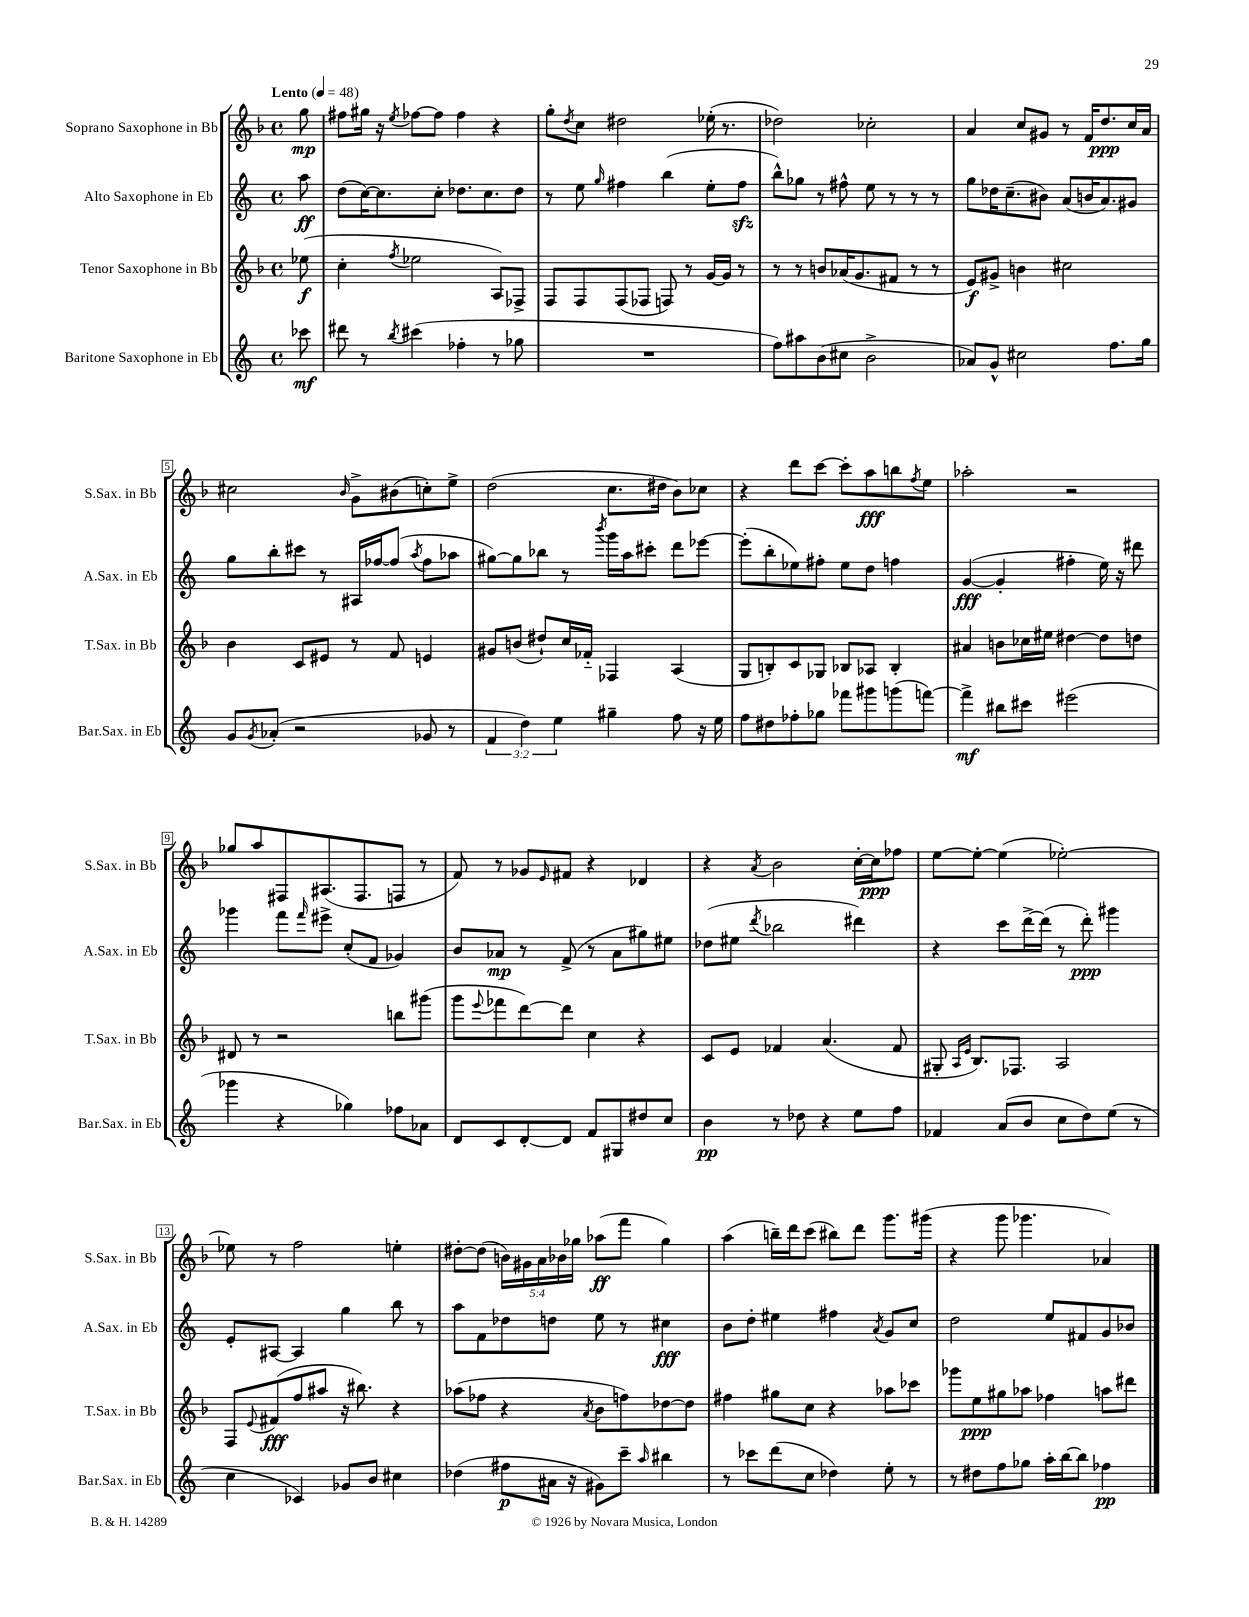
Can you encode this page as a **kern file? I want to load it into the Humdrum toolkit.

**kern	**dynam	**kern	**dynam	**kern	**dynam	**kern	**dynam
*part4	*part4	*part3	*part3	*part2	*part2	*part1	*part1
*staff4	*staff4	*staff3	*staff3	*staff2	*staff2	*staff1	*staff1
*I"Baritone Saxophone in Eb	*	*I"Tenor Saxophone in Bb	*	*I"Alto Saxophone in Eb	*	*I"Soprano Saxophone in Bb	*
*I'Bar.Sax. in Eb	*	*I'T.Sax. in Bb	*	*I'A.Sax. in Eb	*	*I'S.Sax. in Bb	*
*clefG2	*	*clefG2	*	*clefG2	*	*clefG2	*
*k[]	*	*k[b-]	*	*k[]	*	*k[b-]	*
*M4/4	*	*M4/4	*	*M4/4	*	*M4/4	*
*met(c)	*	*met(c)	*	*met(c)	*	*met(c)	*
*MM48	*	*MM48	*	*MM48	*	*MM48	*
=	=	=	=	=	=	=	=
!	!	!	!	!	!	!LO:TX:a:B:t=Lento	!
8ccc-X\	mf	(8ee-X\	f	8aa\	ff	8gg\	mp
=1	=1	=1	=1	=1	=1	=1	=1
8ddd#X\	.	4cc'\	.	(8dd\L	.	8ff#X\L	.
8r	.	.	.	[16cc\K)	.	16gg#X\Jk	.
.	.	.	.	8.cc\]	.	16r	.
8qbb/	.	8qff/	.	.	.	8qee/	.
(4ccc#X\	.	2ee-X\	.	.	.	[8ff-X\L	.
.	.	.	.	8cc'\J	.	8ff-\J]	.
4ff-X'\	.	.	.	8.dd-X\L	.	4ff-\	.
.	.	.	.	8.cc\	.	.	.
8r	.	8A/L)	.	.	.	4r	.
8gg-X\	.	8F-X^/J	.	8dd-\J	.	.	.
=2	=2	=2	=2	=2	=2	=2	=2
1r	.	8F/L	.	8r	.	8gg'\L	.
.	.	.	.	.	.	8qdd/	.
.	.	8F/	.	8ee\	.	8cc\J	.
.	.	.	.	16qqgg/	.	.	.
.	.	(8F/	.	4ff#X\	.	2dd#X\	.
.	.	8F-X/J	.	.	.	.	.
.	.	8Fn/)	.	(4bb\	.	.	.
.	.	8r	.	.	.	.	.
.	.	[16g/LL	.	8ee'\L	.	(16ee-X'\	.
.	.	16g/JJ]	.	.	.	8.r	.
.	.	8r	.	8ff#zz\J	.	.	.
=3	=3	=3	=3	=3	=3	=3	=3
8ff\L)	.	8r	.	8bb^^\L)	.	2dd-X\)	.
8aa#X\	.	8r	.	8gg-X\J	.	.	.
(8b\	.	8bn/L	.	8r	.	.	.
8cc#X\J	.	(16a-X/K	.	8ff#X^^\	.	.	.
.	.	8.g/	.	.	.	.	.
2b^\	.	.	.	8ee\	.	2cc-X'\	.
.	.	8f#X/J	.	8r	.	.	.
.	.	8r	.	8r	.	.	.
.	.	8r	.	8r	.	.	.
=4	=4	=4	=4	=4	=4	=4	=4
8a-X/L)	.	8e/L)	f	8gg\L	.	4a/	.
8g^^/J	.	8g#X^/J	.	16dd-X\K	.	.	.
.	.	.	.	(8.cc~\	.	.	.
2cc#X\	.	4bn\	.	.	.	8cc/L	.
.	.	.	.	8b#X\J)	.	8g#X/J	.
.	.	2cc#X\	.	(8a/L	.	8r	.
.	.	.	.	16bn/K	.	16f/KL	.
.	.	.	.	8.a/)	.	8.dd/	ppp
8.ff\L	.	.	.	.	.	.	.
.	.	.	.	8g#X/J	.	16cc/L	.
16gg\Jk	.	.	.	.	.	16a/JJ	.
!!LO:LB:g=z
=5	=5	=5	=5	=5	=5	=5	=5
8g/L	.	4b-\	.	8gg\L	.	2cc#X\	.
8qg/	.	.	.	.	.	.	.
(8a-X'/J	.	.	.	8bb'\	.	.	.
2r	.	8c/L	.	8ccc#X\J	.	.	.
.	.	8e#X/J	.	8r	.	.	.
.	.	.	.	.	.	16qqb-/	.
.	.	8r	.	16A#X/LL	.	8g^\L	.
.	.	.	.	[16ff-X/J	.	.	.
.	.	8f/	.	(8ff-/J]	.	(8b#X\	.
.	.	.	.	8qaa/	.	.	.
8g-X/	.	4en/	.	8ff-\L	.	8ccn'\)	.
8r	.	.	.	8aa-X\J	.	8ee^\J	.
=6	=6	=6	=6	=6	=6	=6	=6
6f/	.	8g#X/L	.	[8gg#X\L)	.	(2dd\	.
.	.	(8bn/J	.	8gg#\]	.	.	.
6dd\)	.	.	.	.	.	.	.
.	.	8dd#X`/L)	.	8bb-X\J	.	.	.
6ee\	.	.	.	.	.	.	.
.	.	16cc/L	.	8r	.	.	.
.	.	16f-X/JJ	.	.	.	.	.
.	.	.	.	8qbbb/	.	.	.
4gg#X~\	.	4F-X/	.	16ggg\LL	.	8.cc\L	.
.	.	.	.	16aa\J	.	.	.
.	.	.	.	8ccc#X'\J	.	.	.
.	.	.	.	.	.	16dd#X\Jk	.
8ff\	.	(4A/	.	8ddd\L	.	8b-\L)	.
16r	.	.	.	[8eee-X\J	.	8cc-X\J	.
16ee\	.	.	.	.	.	.	.
=7	=7	=7	=7	=7	=7	=7	=7
8ff\L	.	8G/L	.	(8eee-'\L]	.	4r	.
8dd#X\	.	8Bn'/)	.	8bb'\	.	.	.
8ff-X'\	.	8c/	.	8ee-X\)	.	8ddd\L	.
8gg-X\J	.	8G-X/J	.	8ff#X'\J	.	[8ccc\J	.
8fff-X\L	.	8B-X/L	.	8ee-\L	.	8ccc'\L]	.
8ggg#X\	.	8A-X/J	.	8dd\J	.	8aa\	fff
(8gggn\	.	4B-'/	.	4ffn\	.	8bbn\	.
.	.	.	.	.	.	8qff/	.
[8fffn\J)	.	.	.	.	.	8ee\J	.
=8	=8	=8	=8	=8	=8	=8	=8
4fff^\]	mf	4a#X/	.	([4g/	fff	2aa-X'\	.
8bb#X\L	.	8bn\L	.	4g'/]	.	.	.
8ccc#X\J	.	16cc-X\L	.	.	.	.	.
.	.	16ee#X\JJ	.	.	.	.	.
(2eee#X\	.	[4dd#X\	.	4ff#X'\	.	2r	.
.	.	8dd#\L]	.	16ee\)	.	.	.
.	.	.	.	16r	.	.	.
.	.	8ddn\J	.	8ddd#X\	.	.	.
!!LO:LB:g=z
=9	=9	=9	=9	=9	=9	=9	=9
4ggg-X\	.	8d#X/	.	4ggg-X\	.	8gg-X/L	.
.	.	8r	.	.	.	8aa/	.
4r	.	2r	.	8fff\L	.	8F#X/	.
.	.	.	.	16qqfff/	.	.	.
.	.	.	.	8eee#X^\J	.	(8.A#X/	.
4gg-X\)	.	.	.	(8cc'/L	.	.	.
.	.	.	.	.	.	8.F#/	.
.	.	.	.	8f/J	.	.	.
8ff-X\L	.	8bbn\L	.	4g-X/)	.	8Fn/J	.
8a-X\J	.	(8ggg#X\J	.	.	.	8r	.
=10	=10	=10	=10	=10	=10	=10	=10
8d/L	.	8ggg\L	.	8b/L	.	8f/)	.
.	.	8qqeee/	.	.	.	.	.
8c/	.	8fff-X\	.	8a-X/J	mp	8r	.
[8d'/	.	[8ddd\)	.	8r	.	8g-X/L	.
.	.	.	.	.	.	16qqe/	.
8d/J]	.	8ddd\J]	.	(8f^/	.	8f#X/J	.
8f/L	.	4cc\	.	8r	.	4r	.
8G#X/	.	.	.	8a-\L	.	.	.
8dd#X/	.	4r	.	8gg#X\)	.	4d-X/	.
8cc/J	.	.	.	8ee#X\J	.	.	.
=11	=11	=11	=11	=11	=11	=11	=11
4b\	pp	8c/L	.	(8dd-X\L	.	4r	.
.	.	8e/J	.	8ee#X\J	.	.	.
.	.	.	.	8qddd/	.	8qa/	.
8r	.	4f-X/	.	2bb-X\	.	2b-\	.
8dd-X\	.	.	.	.	.	.	.
4r	.	(4.a/	.	.	.	.	.
8ee\L	.	.	.	4ddd#X\)	.	[16cc'\LL	.
.	.	.	.	.	.	16cc\J]	ppp
8ff\J	.	8f-/	.	.	.	8ff-X\J	.
=12	=12	=12	=12	=12	=12	=12	=12
4f-X/	.	8G#X'/	.	4r	.	[8ee\L	.
.	.	16qqA/LL	.	.	.	.	.
.	.	16qqe/JJ	.	.	.	.	.
.	.	8.B-/L)	.	.	.	8ee'\J_	.
(8a/L	.	.	.	8ccc\L	.	(4ee\]	.
.	.	8.F-X/J	.	.	.	.	.
8b/J	.	.	.	[16ddd^\L	.	.	.
.	.	.	.	(16ddd\JJ]	.	.	.
8cc\L	.	2A/	.	8r	.	[2ee-X'\)	.
8dd\)	.	.	.	8ddd'\)	ppp	.	.
(8ee\J	.	.	.	4ggg#X\	.	.	.
8r	.	.	.	.	.	.	.
!!LO:LB:g=z
=13	=13	=13	=13	=13	=13	=13	=13
4cc\	.	8F/L	.	8e'/L	.	8ee-X\]	.
.	.	8qqe/	.	.	.	.	.
.	.	(8f#X/	fff	[8A#X/J	.	8r	.
4c-X/)	.	8ff/	.	4A#/]	.	2ff\	.
.	.	8aa#X/J	.	.	.	.	.
8g-X/L	.	16r	.	4gg\	.	.	.
.	.	8.bb#X\)	.	.	.	.	.
8b/J	.	.	.	.	.	.	.
4cc#X\	.	4r	.	8bb\	.	4een'\	.
.	.	.	.	8r	.	.	.
=14	=14	=14	=14	=14	=14	=14	=14
(4dd-X\	.	(8aa-X\L	.	8aa\L	.	[8dd#X'\L	.
.	.	8ff-X\J	.	8f\	.	(8dd#\J]	.
8ff#X\L	p	4r	.	8dd-X\	.	20bn\LL)	.
.	.	.	.	.	.	20g#X\	.
.	.	.	.	.	.	20a\	.
16a#X\Jk	.	.	.	8ddn\J	.	.	.
.	.	.	.	.	.	20b-X\	.
16r	.	.	.	.	.	.	.
.	.	.	.	.	.	20gg-X\JJ	.
.	.	8qa/	.	.	.	.	.
8g#X\L)	.	8b-\L	.	8ee\	.	(8aa-X\L	ff
8ccc~\J	.	8ffn\)	.	8r	.	8fff\J	.
16qqaa/	.	.	.	.	.	.	.
4bb#X\	.	[8dd-X\	.	4cc#X\	fff	4gg-\)	.
.	.	8dd-\J]	.	.	.	.	.
=15	=15	=15	=15	=15	=15	=15	=15
8r	.	4ff#X\	.	8b\L	.	(4aa\	.
8ccc-X\L	.	.	.	8dd'\J	.	.	.
(8ddd\	.	8gg#X\L	.	4ee#X\	.	16bbn~\LL)	.
.	.	.	.	.	.	16ddd\J	.
8cc\J	.	8cc\J	.	.	.	(8ccc\J	.
4dd-X\)	.	4r	.	4ff#X\	.	8bb#X\L)	.
.	.	.	.	.	.	8ddd\J	.
.	.	.	.	8qa/	.	.	.
8ee'\	.	8aa-X\L	.	8g/L	.	8.ggg\L	.
8r	.	8ccc-X\J	.	8cc/J	.	.	.
.	.	.	.	.	.	(16ggg#X\Jk	.
=16	=16	=16	=16	=16	=16	=16	=16
8r	.	8ggg-X\L	.	2dd\	.	4r	.
8dd#X\L	.	8ee\	ppp	.	.	.	.
8ff\	.	8gg#X\	.	.	.	8ggg\	.
8gg-X\J	.	8aa-X\J	.	.	.	4.ggg-X\	.
16aa'\LL	.	4ff-X\	.	8ee/L	.	.	.
[16bb\J	.	.	.	.	.	.	.
8bb\J]	.	.	.	8f#X/	.	.	.
4ff-X\	pp	8aan\L	.	8g/	.	4a-X/)	.
.	.	8ddd#X\J	.	8b-X/J	.	.	.
==	==	==	==	==	==	==	==
*-	*-	*-	*-	*-	*-	*-	*-
